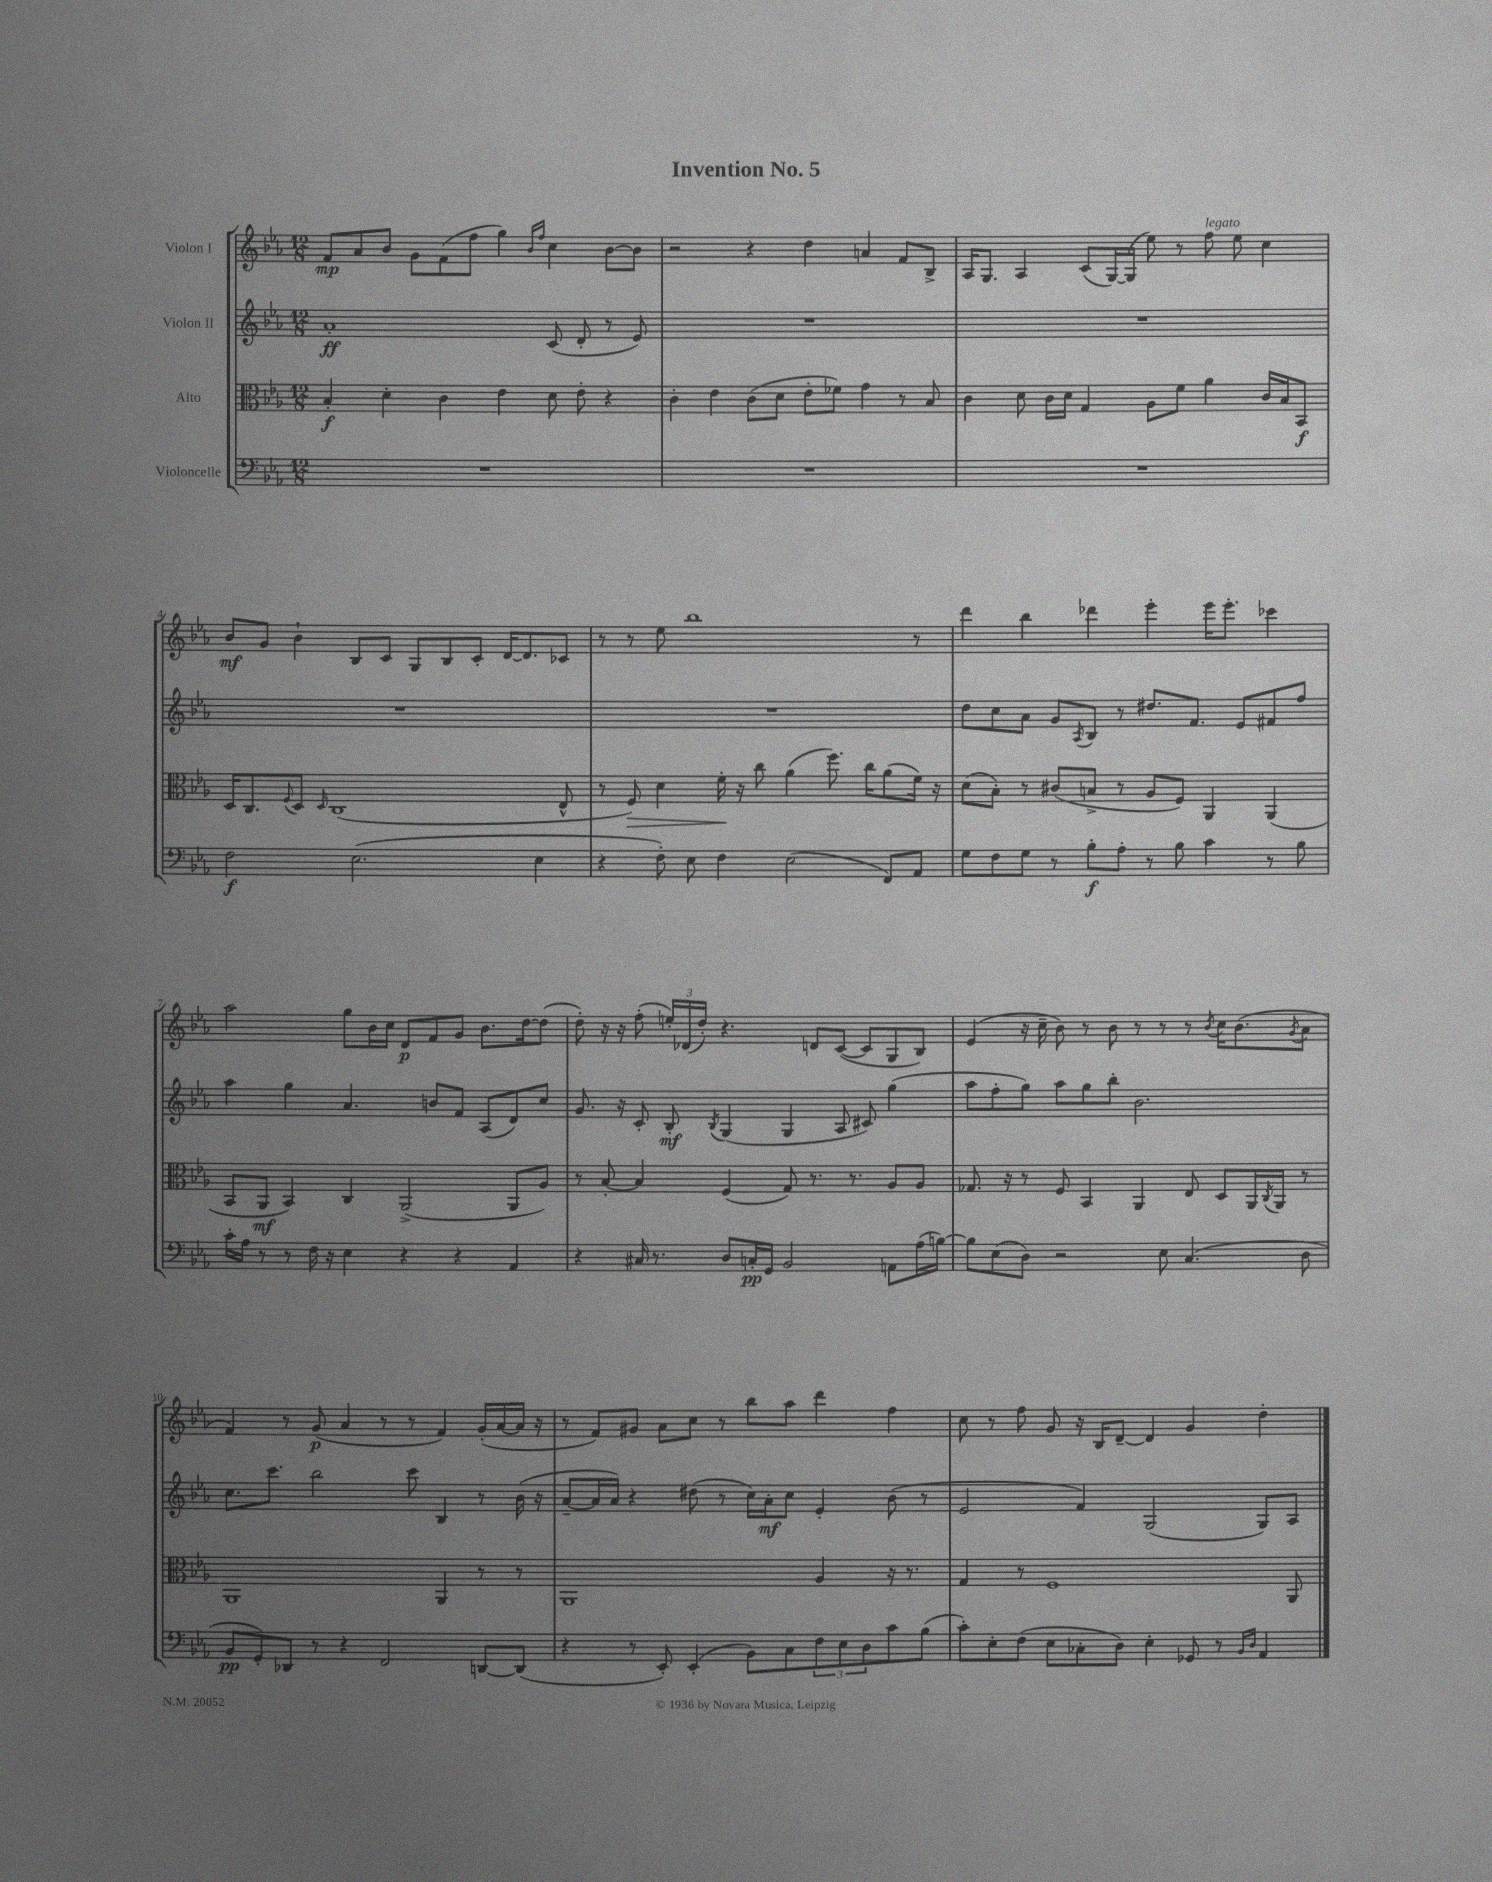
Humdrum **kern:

**kern	**kern	**kern	**kern
*staff4	*staff3	*staff2	*staff1
*clefF4	*clefC3	*clefG2	*clefG2
*k[b-e-a-]	*k[b-e-a-]	*k[b-e-a-]	*k[b-e-a-]
*M12/8	*M12/8	*M12/8	*M12/8
1.r	4B-'	1a-'	8f
.	.	.	8a-
.	4d'	.	8b-
.	.	.	8g
.	4c	.	(8f
.	.	.	8ff
.	4e-	.	4gg)
.	.	.	16qqb-
.	.	.	16qqff
.	8d	(8c	4cc
.	8e-'	8d'	.
.	4r	8r	[8b-
.	.	8e-)	8b-]
=	=	=	=
1.r	4c'	1.r	2r
.	4e-	.	.
.	(8c	.	4r
.	8d	.	.
.	8e-'	.	4dd
.	8f-)	.	.
.	4g	.	4a
.	8r	.	8f
.	8B-	.	8B-^
=	=	=	=
1.r	4c	1.r	16A-
.	.	.	8.G
.	8d	.	4A-
.	16c	.	.
.	16d	.	.
.	4G	.	(8c
.	.	.	[16G)
.	.	.	(16G]
.	8A-	.	8ee-)
.	8f	.	8r
.	4a-	.	8ff
.	.	.	8ee-
.	16c	.	4cc
.	16B-	.	.
.	8BB-	.	.
=	=	=	=
2F	16D	1.r	8b-
.	8.C	.	.
.	.	.	8g
.	8qqF	.	.
.	8D	.	4b-`
.	16qqD	.	.
.	(1C	.	.
(2.E-	.	.	8B-
.	.	.	8c
.	.	.	8G
.	.	.	8B-
.	.	.	8c'
.	.	.	[16d
.	.	.	8.d]
4E-	.	.	.
.	8E-^^	.	8c-
=	=	=	=
4r	8r	1.r	8r
.	8F)	.	8r
8F')	4d	.	8ee-
8E-	.	.	1bb-
4F	16f'	.	.
.	16r	.	.
.	8cc	.	.
(2E-	(4a-	.	.
.	8.ff)	.	.
.	16cc	.	.
8FF)	(8a-	.	.
8AA-	16f)	.	8r
.	16r	.	.
=	=	=	=
8G	(8d	8dd	4ddd
8F	8B-')	8cc	.
8G	8r	8a-	4bb-
8r	(8c#	8g	.
.	.	8qA-	.
8B-'	8B^	8B-	4ddd-
8A-'	8r	8r	.
8r	8A-	8.dd#	4eee-'
8B-	8F)	.	.
.	.	8.f	.
4c	4AA-	.	16eee-
.	.	.	8.eee-'
.	.	8e-	.
8r	(4AA-	8f#	4ccc-
8B-	.	8ff	.
=	=	=	=
16c'	8BB-	4aa-	2aa-
16A-	.	.	.
8r	8AA-	.	.
8r	4BB-)	4gg	.
16F	.	.	.
16r	.	.	.
4E-	4C	4.a-	8gg
.	.	.	16b-
.	.	.	16cc
4r	(2AA-^	.	8d
.	.	8b	8f
4r	.	8f	8g
.	.	(8A-	8.b-
4AA-	8AA-	8d)	.
.	.	.	[16dd
.	8A-)	8cc	(8dd]
=	=	=	=
4r	8r	8.g	8dd')
.	[8B-'	.	16r
.	.	16r	16r
16C#	4B-]	8c'	(8ff'
8.r	.	.	.
.	.	8B-'	24ee')
.	.	.	(24d-
.	.	.	24dd')
.	.	8qB-	.
8D	(4F	(4G	4.r
16C'	.	.	.
16GG	.	.	.
2BB-	8G)	4G	.
.	8.r	.	8d
.	.	8A-	([8c
.	8.r	.	.
.	.	8c#)	8c]
8AA	8A-	(4gg	8G
(16A-	8A-	.	8B-)
[16B)	.	.	.
=	=	=	=
8B]	8.G-	8aa-	(4e-
(8E-	.	8ff'	.
.	16r	.	.
8D)	8r	8gg)	16r
.	.	.	16cc~
2r	8F	8aa-	8b-)
.	4BB-	8gg	8r
.	.	8bb-'	8b-
.	4AA-	2.b-	8r
8E-	.	.	8r
(4.C	8E-	.	8r
.	.	.	8qb-
.	8D	.	16cc
.	.	.	(8.b-
.	16AA-	.	.
.	8qC	.	.
.	16AA-	.	.
.	.	.	8qg
8D	8r	.	8a-
=	=	=	=
8BB-	1AA-	8.cc	4f)
8GG')	.	.	.
.	.	8.ccc	.
8DD-	.	.	8r
8r	.	2bb-	(8g
4r	.	.	4a-
2FF	.	.	8r
.	.	8ccc	8r
.	4AA-	4B-	4f)
[8DD	8r	8r	(16g'
.	.	.	[16a-
(8DD]	8r	(16b-	16a-]
.	.	16r	16r
=	=	=	=
4r	1AA-	[8a-~	8r
.	.	16a-]	8f)
.	.	16a-)	.
8r	.	4r	8g#
8EE-')	.	.	8a-
(4EE-'	.	(8dd#	8cc
.	.	8r	8r
8BB-)	.	16cc)	8bb-
.	.	16a-'	.
8C	.	8cc	8aa-
12F	4A-	4e-'	4ddd
12E-	.	.	.
12D	.	.	.
8c	16r	(8b-	4ff
.	8.r	.	.
(8B-	.	8r	.
=	=	=	=
8c')	4G	2e-	8cc
8E-'	.	.	8r
(8F	8r	.	8ff
8E-	1F	.	8g
8C-'	.	4f)	16r
.	.	.	16B-
8D)	.	.	[8d~
4E-'	.	(2G	4d]
8GG-	.	.	4g
8r	.	.	.
16qqBB-	.	.	.
16qqD	.	.	.
4AA-	.	8G)	4dd'
.	8AA-	8A-	.
==	==	==	==
*-	*-	*-	*-
